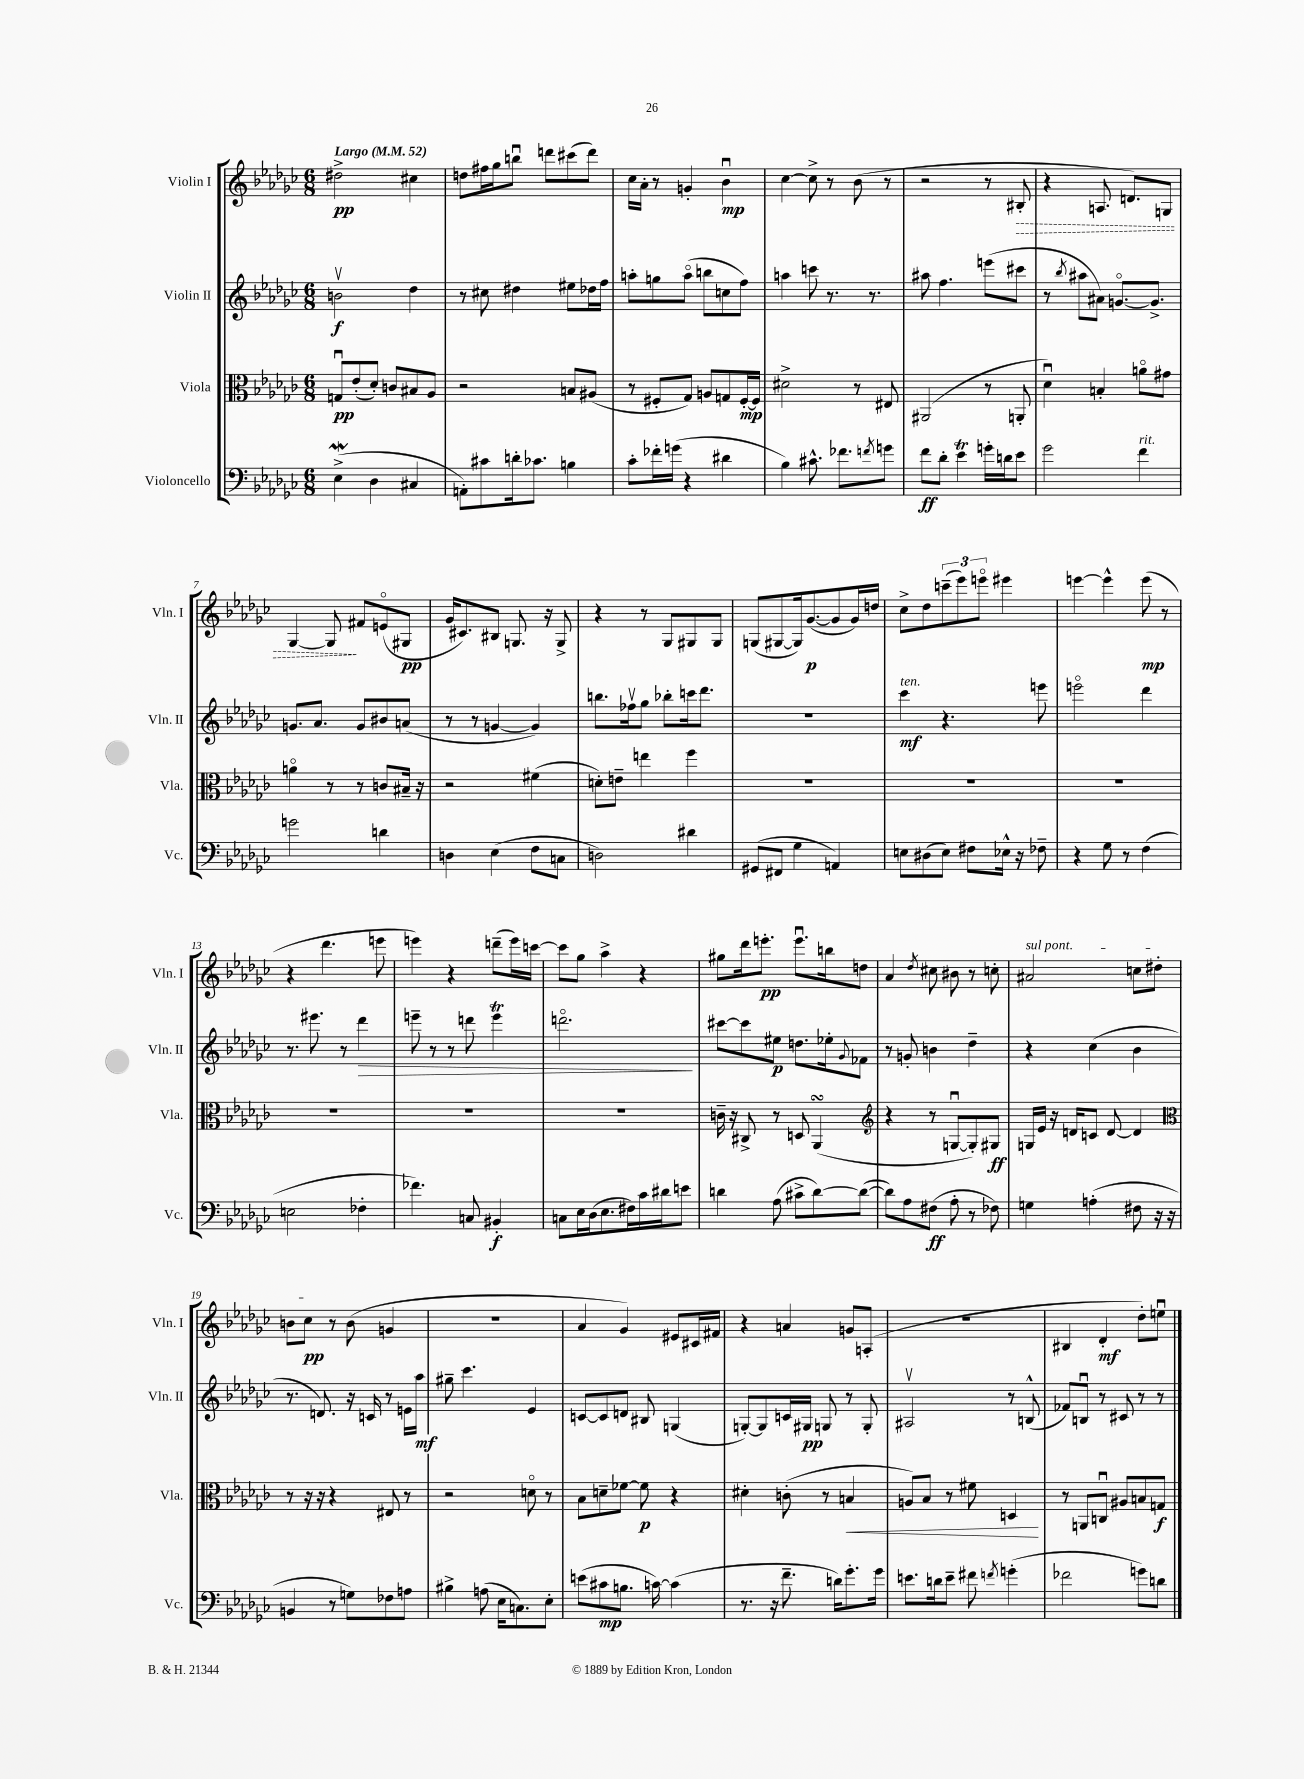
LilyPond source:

<<
\new StaffGroup <<
\new Staff = "s0" \with { instrumentName = "Violin I" shortInstrumentName = "Vln. I" } {
    \clef treble \key ges \major \numericTimeSignature \time 6/8 \tempo "Largo" 4 = 52
    dis''2->\pp cis''4 |
    d''8 fis''16 ges''16 b''8\downbow d'''8 cis'''8( d'''8) |
    ces''16 aes'16-. r8 g'4-. bes'4\downbow\mp |
    ces''4~ ces''8-> r8 bes'8( r8 |
    r2 r8 \once \override Hairpin.style = #'dashed-line bis8-.\> |
    r4 a8. d'8.) g8 |
    ges4~ ges8\! fis'8 e'8\flageolet( gis8\pp |
    ges'16 cis'8.) bis8 g8. r16 g8-> |
    r4 r8 ges8 gis8 gis8 |
    g8( gis8~ gis16) ges'8.~\p( ges'8 ges'16) d''16 |
    ces''8-> des''8 \tuplet 3/2 { c'''8--( ees'''8) e'''8\flageolet } eis'''4 |
    e'''4~ e'''4-^ e'''8\mp( r8 |
    r4 des'''4. e'''8 |
    e'''4) r4 d'''8--( e'''16) c'''16~ |
    c'''8 ges''8 aes''4-> r4 |
    gis''8 des'''16 e'''8.-.\pp e'''8.\downbow b''16 d''8 |
    aes'4 \acciaccatura { des''8 } cis''8 bis'8 r8 c''8-. |
    \once \override TextSpanner.bound-details.left.text = \markup { \italic "sul pont." } ais'2\startTextSpan c''8 dis''8-. |
    b'8 ces''8\pp\stopTextSpan r8 b'8( g'4 |
    R2. |
    aes'4 ges'4) eis'8 cis'16 fis'16 |
    r4 a'4 g'8 a8-.( |
    R2. |
    bis4 des'4-.\mf des''8-.) e''8\downbow \bar "|." |
}
\new Staff = "s1" \with { instrumentName = "Violin II" shortInstrumentName = "Vln. II" } {
    \clef treble \key ges \major \numericTimeSignature \time 6/8
    b'2\upbow\f des''4 |
    r8 cis''8 dis''4 eis''8 des''16 f''16 |
    a''8-. g''8 a''8\flageolet( b''8 c''8 f''8) |
    a''4 c'''8 r8. r8. |
    ais''8 f''4. e'''8( cis'''8 |
    r8 \acciaccatura { bes''8 } ais''8 ais'8) g'8.~\flageolet g'8.-> |
    g'8. aes'8. g'8 bis'8 a'8( |
    r8 r8 g'4~ g'4) |
    b''8. fes''16\upbow ges''8 bes''8-. c'''16 des'''8. |
    R2. |
    ces'''4\mf^\markup { \italic "ten." } r4. e'''8 |
    e'''2\flageolet des'''4 |
    r8. eis'''8. r8 des'''4\> |
    e'''8-- r8 r8 d'''8 e'''4\trill |
    d'''2.\flageolet\! |
    cis'''8~ cis'''8 eis''8\p d''8. ees''16-. \appoggiatura { ges'8 } fes'8 |
    r8 g'8-. b'4 des''4-- |
    r4 ces''4( bes'4 |
    r8. d'8.) r16 c'16 r8 e'16 aes''16\mf |
    gis''8-- ces'''4. ees'4 |
    c'8~ c'8 d'8 bis8 g4( |
    g8~-.) g8 c'16 gis16\pp g8 r8 g8-. |
    ais2\upbow r8 b8-^( |
    fes'8) b8\downbow r8 cis'8 r8 r8 \bar "|." |
}
\new Staff = "s2" \with { instrumentName = "Viola" shortInstrumentName = "Vla." } {
    \clef alto \key ges \major \numericTimeSignature \time 6/8
    g8\downbow\pp ees'8-.( des'8-.) c'8 bis8 aes8 |
    r2 b8 ais8( |
    r8 fis8-. ges8) a8 g8 fis16~-.\mp fis16 |
    dis'2-> r8 eis8 |
    ais,2( r8 a,8-. |
    des'4\downbow) b4-. a'8\flageolet gis'8 |
    a'4\flageolet r8 r8 c'8 bis16-- r16 |
    r2 fis'4( |
    d'8-.) e'8-- e''4 f''4 |
    R2. |
    R2. |
    R2. |
    R2. |
    R2. |
    R2. |
    c'16-- r16 cis8-> r8 d8 aes,4\turn( |
    \clef treble r4 r8 g8~\downbow g8-.) gis8\ff |
    g16 ees'16 r16 d'16 c'8 d'8~ d'4 |
    \clef alto r8 r16 r16 r4 eis8 r8 |
    r2 d'8\flageolet r8 |
    bes8 d'8-- fes'8~ fes'8\p r4 |
    dis'4-. c'8-.( r8 b4\< |
    a8) bes8 r8 fis'8 d4\! |
    r8 a,8 c8\downbow ais8 b8 g8\f \bar "|." |
}
\new Staff = "s3" \with { instrumentName = "Violoncello" shortInstrumentName = "Vc." } {
    \clef bass \key ges \major \numericTimeSignature \time 6/8
    ees4->\mordent( des4 cis4 |
    a,8-.) cis'8 d'16-. ces'8. b4 |
    ces'8-. fes'16-. g'16( r4 dis'4 |
    bes4) cis'8.-^ fes'8. \acciaccatura { f'8 } g'8 |
    f'8\ff des'8-. ees'4\trill g'16-. d'16 ees'8 |
    ges'2 f'4^\markup { \italic "rit." } |
    g'2 d'4 |
    d4 ees4( f8 c8 |
    d2) dis'4 |
    gis,8( fis,8 ges4 a,4) |
    e8 dis8( e8) fis8 ees16-^ r16 fes8-- |
    r4 ges8 r8 f4( |
    e2 fes4-. |
    fes'4.) c8 bis,4-.\f |
    c8 ees16 des16( ees8. fis16) ces'16 dis'16 e'8 |
    d'4 aes8( cis'8-> d'8~) d'8~( |
    d'8) aes8 fis8\ff( aes8-. r8 fes8) |
    g4 a4-.( fis8 r16 r16 |
    b,4 r8 g8) fes8 a8 |
    bis4-> a8( ees16 c8.) ees8-. |
    e'8( cis'8\mp b8. c'16~) c'4( |
    r8. r16 f'8.-- d'16) ges'8.-. ges'16 |
    e'8. d'16 e'8-- fis'8 \acciaccatura { f'8 } g'4-.( |
    fes'2 g'8) d'8 \bar "|." |
}
>>
>>
